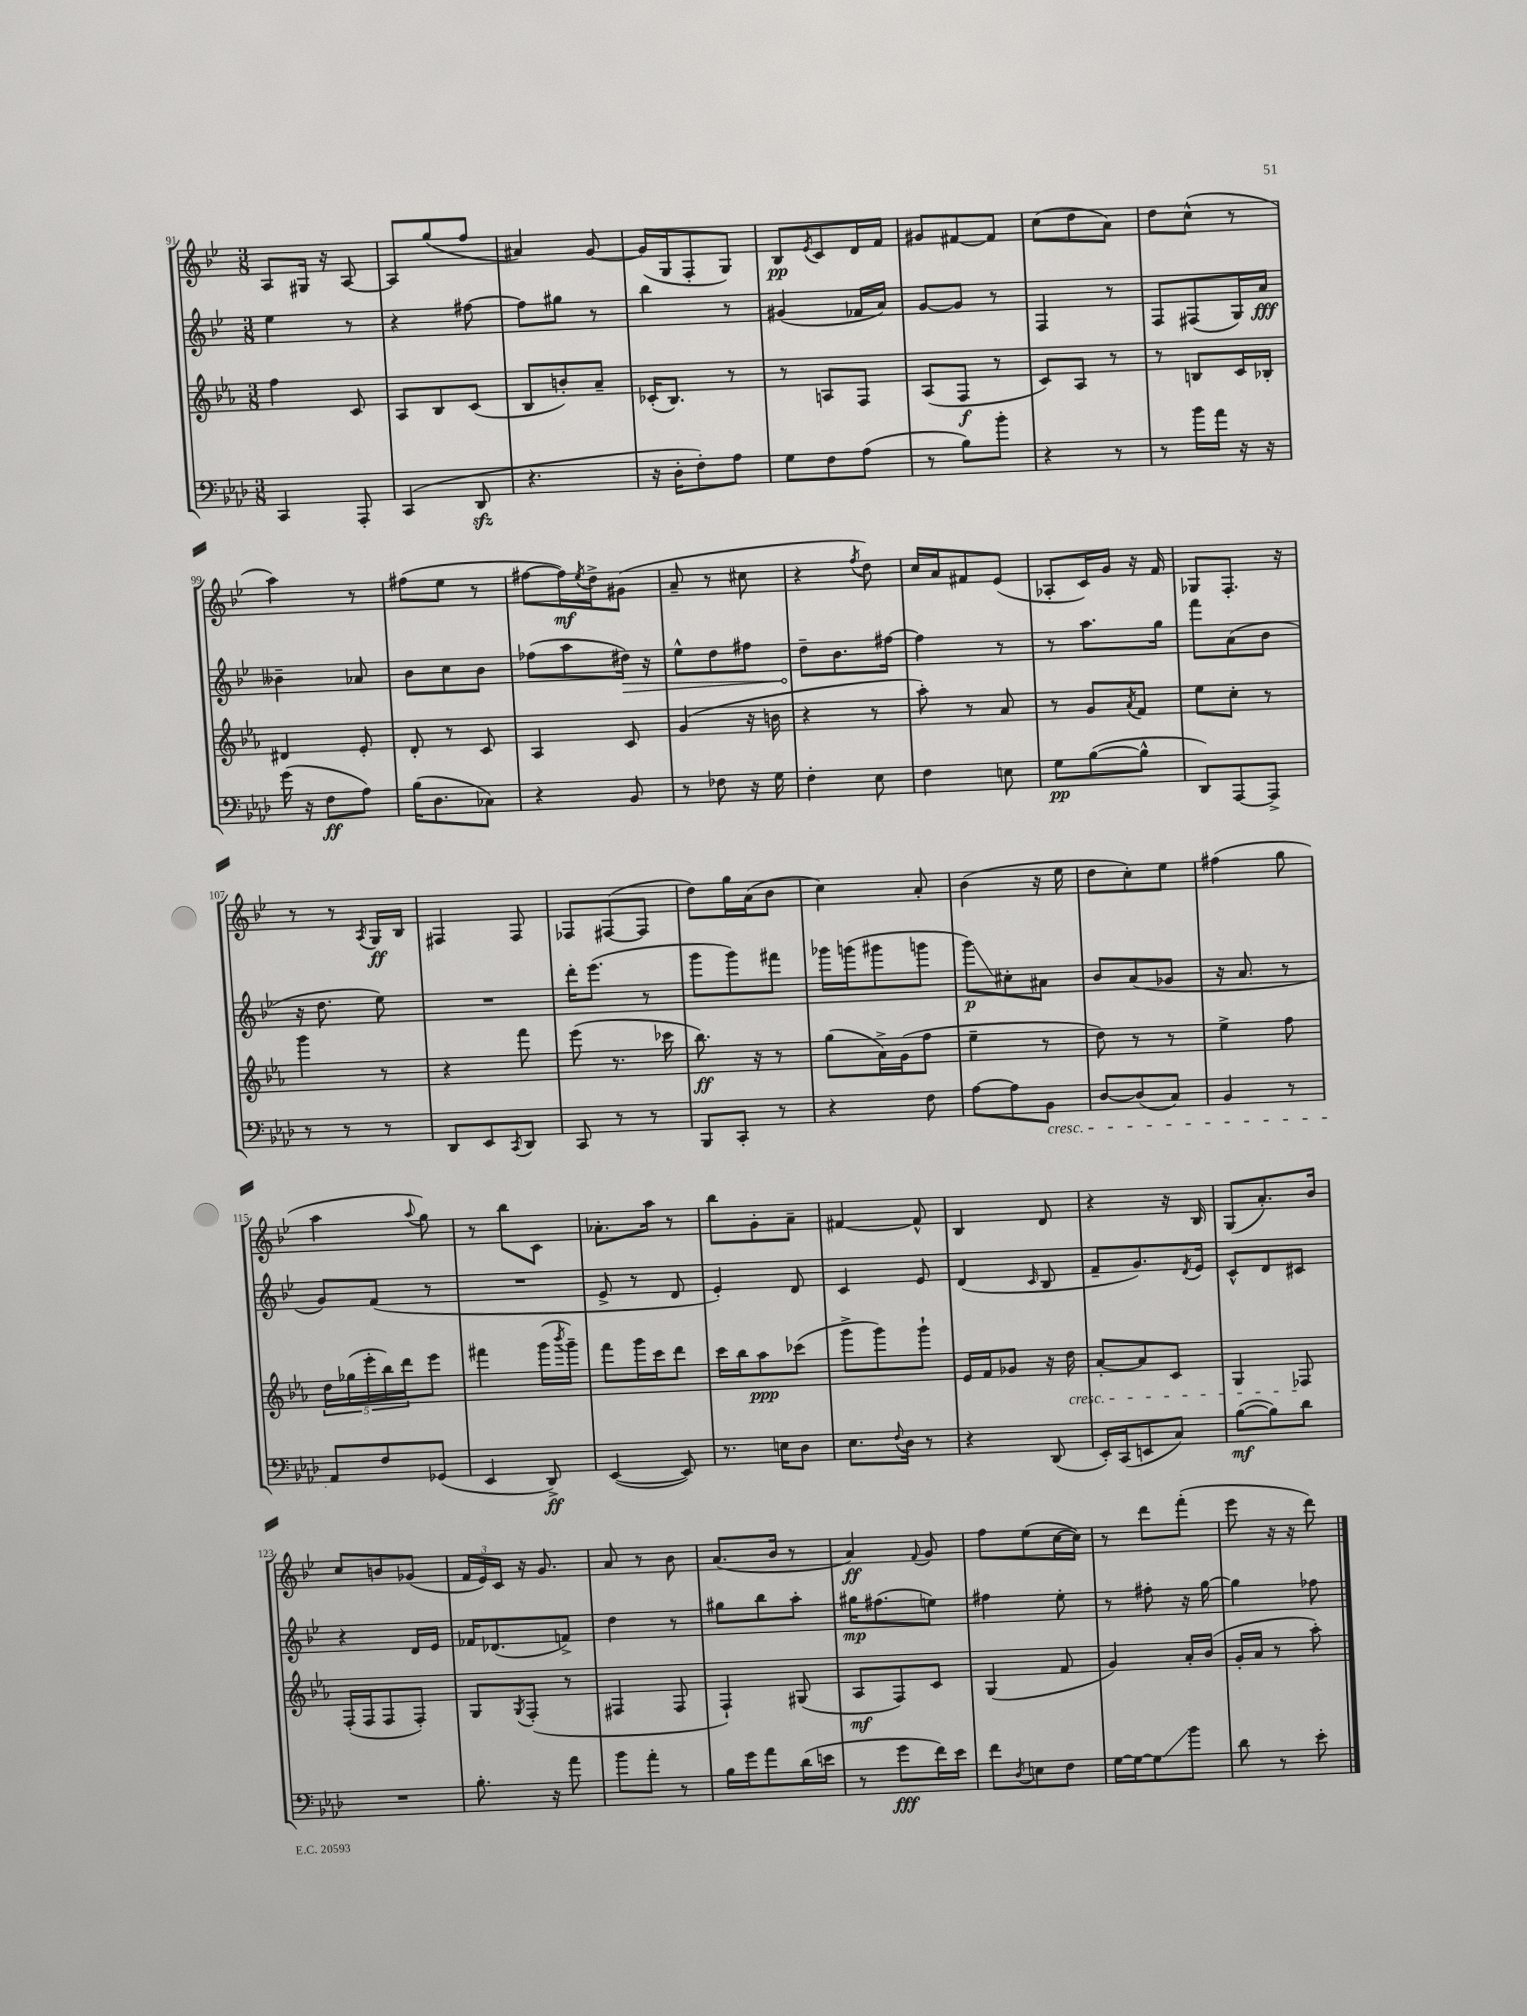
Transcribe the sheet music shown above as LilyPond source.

<<
\new StaffGroup <<
\new Staff = "s0" {
    \clef treble \key bes \major \numericTimeSignature \time 3/8
    a8 gis16 r16 a8~ |
    a8 g''8( f''8 |
    ais'4) g'8~ |
    g'16( g16 f8-. g8) |
    bes8\pp \acciaccatura { ees'8 } c'8 d'16 f'16 |
    gis'8 fis'8~ fis'8 |
    c''8( d''8 a'8) |
    d''8 c''8-^( r8 |
    a''4) r8 |
    fis''8( ees''8 r8 |
    fis''8~ fis''16\mf) \acciaccatura { ees''8 } d''16-> gis'8( |
    a'8-- r8 cis''8 |
    r4 \acciaccatura { f''8 } d''8) |
    c''16 a'16 fis'8 ees'8( |
    aes8-. c'16) g'16 r16 f'16 |
    ges8 f8.-. r16 |
    r8 r8 \acciaccatura { a8 } g16\ff bes16 |
    fis4 fis8 |
    fes8 fis8~( fis8 |
    d''8) g''16 a'16( bes'8 |
    c''4) a'8-. |
    bes'4( r16 ees''16 |
    d''8 c''8-.) ees''8 |
    fis''4( g''8 |
    a''4 \appoggiatura { a''8 } g''8) |
    r8 bes''8 c'8 |
    aes'8.-. a''16 r8 |
    bes''8 g'8-. a'8-- |
    fis'4~ fis'8-^ |
    bes4 d'8 |
    r4 r16 bes16 |
    g8( a'8.-.) bes'16 |
    c''8 b'8 ges'8( |
    \tuplet 3/2 { f'16 ees'16) c'16 } r16 g'8. |
    a'8 r8 bes'8 |
    a'8.( bes'16 r8 |
    a'4\ff) \appoggiatura { f'8 } g'8 |
    f''8 ees''8( c''16~ c''16) |
    r8 d'''8 f'''8-.( |
    ees'''8 r16 r16 d'''8) \bar "|." |
}
\new Staff = "s1" {
    \clef treble \key bes \major \numericTimeSignature \time 3/8
    ees''4 r8 |
    r4 fis''8~ |
    fis''8 gis''8 r8 |
    bes''4 r8 |
    gis'4( fes'16 a'16) |
    g'8~ g'8 r8 |
    f4 r8 |
    f8 fis8( g16) a'16\fff |
    beses'4-- aes'8 |
    bes'8 c''8 bes'8 |
    fes''8( a''8 \once \override Hairpin.circled-tip = ##t dis''16\>) r16 |
    ees''8-^ d''8 fis''8 |
    d''8--\! bes'8. fis''16~ |
    fis''4 r8 |
    r8 a''8. g''16 |
    f'''8 a'8( bes'8 |
    r16 d''8. ees''8) |
    R4. |
    d'''16-. ees'''8.( r8 |
    g'''8 g'''8) fis'''8 |
    ges'''16 g'''16( gis'''8 g'''8 |
    g'''8\glissando\p) cis''8-. ais'8 |
    bes'8 a'8( ges'8 |
    r16 a'8. r8 |
    g'8) f'8( r8 |
    R4. |
    ees'8-> r8 d'8 |
    ees'4-.) d'8 |
    c'4 ees'8 |
    d'4( \grace { c'16 } bes8 |
    f'8-- g'8.) \acciaccatura { d'8 } ees'16 |
    c'8-^ d'8 cis'8 |
    r4 d'16 ees'16 |
    fes'16 des'8.( f'8->) |
    d''4 r8 |
    gis''8 bes''8 a''8-. |
    gis''16\mp fis''8.( e''8) |
    fis''4 ees''8-. |
    r8 fis''8-. r16 g''16~ |
    g''4 fes''8 \bar "|." |
}
\new Staff = "s2" {
    \clef treble \key ees \major \numericTimeSignature \time 3/8
    f''4 c'8 |
    aes8 bes8 c'8( |
    bes8 b'8-.) aes'8-- |
    ces'16-.( bes8.) r8 |
    r8 a8 f8 |
    aes8( f8\f r8 |
    c'8) aes8 r8 |
    r8 b8 c'16 bes16-. |
    dis'4 ees'8-. |
    d'8-. r8 c'8 |
    aes4 c'8 |
    g'4( r16 b'16 |
    r4 r8 |
    aes''8-.) r8 aes'8 |
    r8 g'8 \acciaccatura { aes'8 } f'8 |
    ees''8 c''8-. r8 |
    g'''4 r8 |
    r4 f'''8 |
    ees'''8( r8. ces'''16 |
    bes''8.\ff) r16 r8 |
    g''8( aes'16->) g'16( f''8 |
    ees''4-- r8 |
    d''8) r8 r8 |
    ees''4-> f''8 |
    \tuplet 5/4 { d''16 ges''16( ees'''16-. bes''16) d'''16 } ees'''8 |
    fis'''4 g'''16( \acciaccatura { bes'''8 } g'''16--) |
    f'''8 g'''16 c'''16 d'''8 |
    c'''16 bes''16 aes''8\ppp ces'''8( |
    g'''8-> g'''8) g'''8-! |
    ees'16 f'16 ges'8 r16 d''16\cresc |
    aes'8~-. aes'8 c'8 |
    g4 fes8\! |
    f16-.( f16 f8 f8-.) |
    g8 \acciaccatura { g8 } f8-.( r8 |
    fis4 fis8 |
    f4-!) gis8( |
    aes8\mf f8) c'8 |
    g4( f'8 |
    g'4) aes'16-. bes'16( |
    g'16-. aes'16 r8 aes''8-.) \bar "|." |
}
\new Staff = "s3" {
    \clef bass \key aes \major \numericTimeSignature \time 3/8
    c,4 aes,,8-. |
    c,4( des,8\sfz |
    r4. |
    r16 des16-. f8-.) aes8 |
    g8 f8 aes8( |
    r8 bes8) bes'8-. |
    r4 r8 |
    r8 bes'16 aes'16 r16 r16 |
    g'16( r16 f8\ff aes8) |
    bes16( des8. ces8) |
    r4 bes,8 |
    r8 fes8 r16 g16 |
    f4-. ees8 |
    f4 e8 |
    g8\pp bes8~( bes8-^ |
    des,8) aes,,8~ aes,,8-> |
    r8 r8 r8 |
    des,8 ees,8 \acciaccatura { c,8 } des,8 |
    c,8 r8 r8 |
    bes,,8 c,8-. r8 |
    r4 f8 |
    aes8~ aes8 bes,8\cresc |
    des8~ des8( c8) |
    bes,4 r8 |
    aes,8\! f8 ges,8( |
    ees,4 des,8->\ff) |
    ees,4~( ees,8) |
    r8. e16 des8 |
    ees8. \appoggiatura { f8 } des16 r8 |
    r4 des,8( |
    ees,16-.) c,16( e,8 c8) |
    bes8~\mf( bes8) des'8 |
    R4. |
    bes8.-. r16 aes'8 |
    bes'8 aes'8-. r8 |
    bes16 g'16 aes'8 des'16( e'16 |
    r8 g'8\fff f'16) ees'16 |
    f'8 \acciaccatura { des8 } e8 f8 |
    g16~ g16~ g8\glissando bes'8 |
    des'8 r8 ees'8-. \bar "|." |
}
>>
>>
\layout { \context { \Score currentBarNumber = #91 } }
